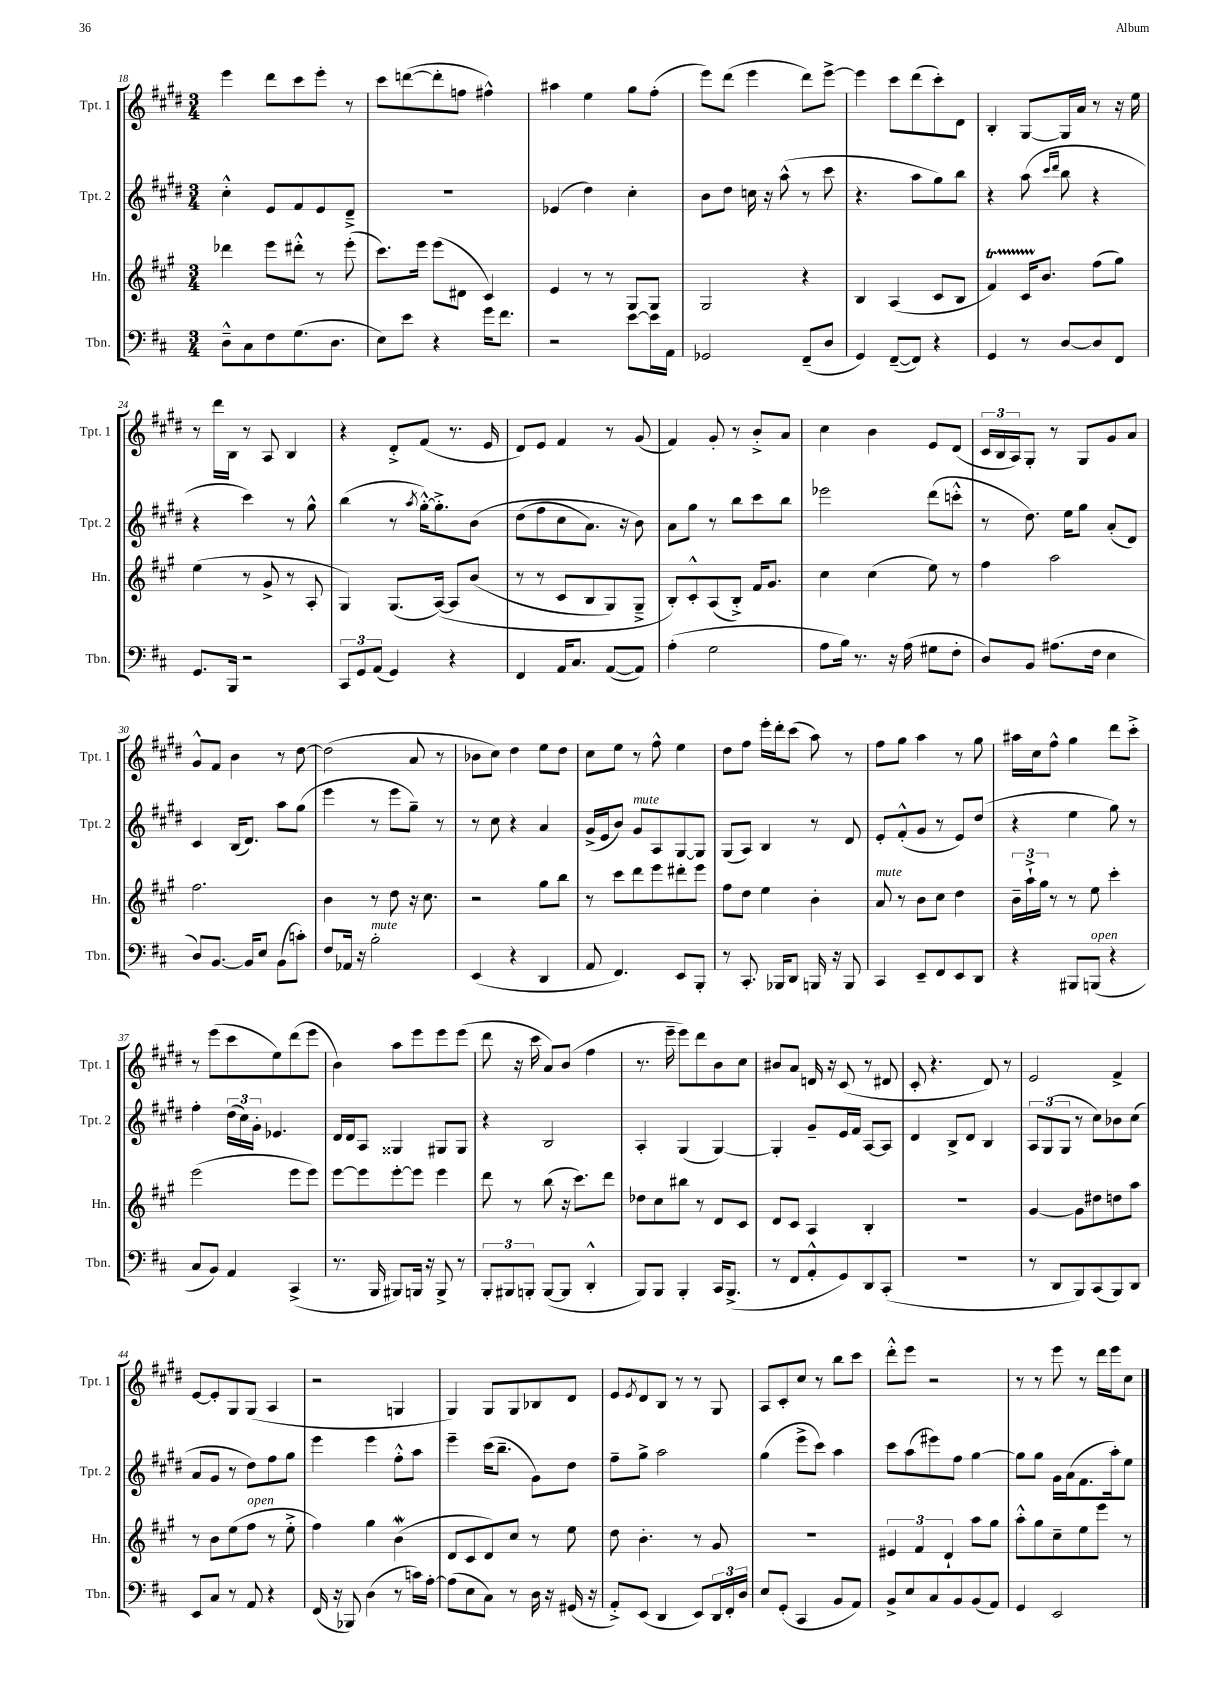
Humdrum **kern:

**kern	**kern	**kern	**kern
*staff4	*staff3	*staff2	*staff1
*clefF4	*clefG2	*clefG2	*clefG2
*k[f#c#]	*k[f#c#g#]	*k[f#c#g#d#]	*k[f#c#g#d#]
*M3/4	*M3/4	*M3/4	*M3/4
8D~^^	4ddd-	4cc#'^^	4eee
8C#	.	.	.
8F#	8eee	8e	8ddd#
(8.G	8ddd#'^^	8f#	8ccc#
.	8r	8e	8eee'
8.D	.	.	.
.	(8eee'	8d#~^	8r
=	=	=	=
8E)	8.ccc#)	2.r	8ccc#
8e	.	.	([8ddd
.	16eee	.	.
4r	(8eee	.	8ddd']
.	8d#	.	8ff
16g	4c#)	.	4ff#^^)
8.f#	.	.	.
=	=	=	=
2r	4e	(4e-	4aa#
.	8r	4dd#)	4ee
.	8r	.	.
[8e	8G#	4cc#'	8gg#
16e]	8G#	.	(8ff#'
16AA	.	.	.
=	=	=	=
2GG-	2G#	8b	8eee)
.	.	8dd#	(8ddd#
.	.	16cc	4eee
.	.	16r	.
.	.	(8aa^^	.
(8FF#~	4r	8r	8ddd#)
8D	.	8ccc#	[8eee^
=	=	=	=
4GG)	4B	4.r	4eee]
([8FF#~	(4A	.	8ccc#
8FF#])	.	8aa	(8ddd#
4r	8c#	8gg#)	8ccc#')
.	8B	8bb	8d#
=	=	=	=
4GG	4f#)	4r	4B'
8r	16c#	(8aa	[8G#
.	8.b	.	.
.	.	16qqccc#	.
.	.	16qqddd#	.
[8D	.	8bb	16G#]
.	.	.	16a
8D]	(8ff#	4r	8r
8FF#	8gg#)	.	16r
.	.	.	16ee
=	=	=	=
8.GG	(4ee	4r	8r
.	.	.	16ddd#
16BBB	.	.	16B
2r	8r	4ccc#)	8r
.	8g#^	.	8A
.	8r	8r	4B
.	8A'	8gg#^^	.
=	=	=	=
12CC#	4G#)	(4bb	4r
12GG	.	.	.
(12AA	.	.	.
4GG)	(8.G#	8r	8d#'^
.	.	8qaa	.
.	.	[16gg#'^^)	(8f#
.	&([16A)	8.gg#'^]	.
4r	8A]	.	8.r
.	(8b	&(8b	.
.	.	.	16e
=	=	=	=
4FF#	8r	(8dd#	8d#)
.	8r	8ff#	8e
16AA	8c#	8cc#	4f#
8.C#	.	.	.
.	8B	8.a)	.
([8AA	8G#)	.	8r
.	.	16r	.
8AA])	8G#~^	8b&)	(8g#
=	=	=	=
(4A'	8B'&)	8a	4f#)
.	8c#'^^	8gg#	.
2G	(8A	8r	8g#'
.	8B'^)	8bb	8r
.	16f#	8ccc#	8b'^
.	8.g#	.	.
.	.	8bb	8a
=	=	=	=
8A	4cc#	2eee-	4cc#
16B)	.	.	.
8.r	.	.	.
.	(4cc#	.	4b
16r	.	.	.
(16A	.	.	.
8G#	8ee)	(8ddd#	8e
8F#'	8r	8ccc'^^	(8d#
=	=	=	=
8D)	4ff#	8r	24c#
.	.	.	24B
.	.	.	24A)
8BB	.	8.dd#)	8G#'
(8.A#	2aa	.	8r
.	.	16ee	.
.	.	8gg#	8G#
16F#	.	.	.
4E	.	(8a'	8g#
.	.	8d#)	8a
=	=	=	=
8D)	2.ff#	4c#	8g#^^
[8.BB	.	.	8f#
.	.	(16B	4b
16BB]	.	8.d#)	.
8E	.	.	.
(8BB	.	8aa	8r
8c')	.	(8gg#	[8dd#
=	=	=	=
8F#	4b	4eee	(2dd#]
16AA-	.	.	.
16r	.	.	.
2B'	8r	8r	.
.	8dd	8eee	.
.	16r	8gg#~)	8a
.	8.cc#	.	.
.	.	8r	8r
=	=	=	=
(4EE	2r	8r	8b-
.	.	8cc#	8cc#)
4r	.	4r	4dd#
4DD	8gg#	4a	8ee
.	8bb	.	8dd#
=	=	=	=
8AA	8r	(16g#^	8cc#
.	.	16e	.
4.FF#)	8ccc#	8b)	8ee
.	8ddd	8g#	8r
.	8eee	8A	8ff#^^
8EE	8ddd#'	[8G#	4ee
8BBB'	8eee	8G#]	.
=	=	=	=
8r	8ff#	(8G#	8dd#
8.CC#'	8dd	8A)	8ff#
.	4ee	4B	16eee'
16BBB-	.	.	16ddd#'
8DD	.	.	(8ccc#
16BBB	4b'	8r	8aa)
16r	.	.	.
8BBB	.	8d#	8r
=	=	=	=
4CC#	8a	8e'	8ff#
.	8r	(8f#'^^	8gg#
8EE~	8b	8g#	4aa
8FF#	8cc#	8r	.
8EE	4dd	8e)	8r
8DD	.	(8dd#	8gg#
=	=	=	=
4r	24b~	4r	16aa#
.	24aa`^	.	.
.	.	.	16cc#
.	24gg#	.	.
.	8r	.	8ff#^^
8BBB#	8r	4ee	4gg#
(8BBB	8ee	.	.
4r	4ccc#'	8gg#)	8ddd#
.	.	8r	8ccc#'^
=	=	=	=
8C#	(2eee	4ff#'	8r
8BB)	.	.	(8eee
4AA	.	(24dd#	8ccc#
.	.	24cc#)	.
.	.	24g#'	.
.	.	4.e-	8ee)
(4CC#^	8eee	.	(8ddd#
.	8eee)	.	8eee
=	=	=	=
8.r	[8eee	16d#	4b)
.	.	16d#	.
.	8eee]	8A	.
16BBB	.	.	.
8BBB#)	[8eee'	4G##	8aa
16BBB	8eee]	.	8eee
16r	.	.	.
8BBB^	4eee	8G#	8eee
8r	.	8G#	(8eee
=	=	=	=
12BBB'	8ddd	4r	8ddd#
12BBB#	.	.	.
.	8r	.	16r
12BBB'	.	.	.
.	.	.	16ccc#
([8BBB	(8bb	2B	8a)
8BBB]	16r	.	(8b
.	8.ccc#)	.	.
4DD'^^	.	.	4ff#
.	8ddd	.	.
=	=	=	=
8BBB)	8dd-	4A'	8.r
8BBB	8cc#	.	.
.	.	.	16eee~
4BBB'	8bb#	(4G#	8eee)
.	8r	.	8ddd#
16CC#	8d	[4G#)	8b
(8.BBB^	.	.	.
.	8c#	.	8cc#
=	=	=	=
8r	8d	4G#']	8b#
8FF#	8c#	.	8a
8AA'^^	4A	8g#~	16d
.	.	.	16r
8GG)	.	16e	(8c#
.	.	16f#	.
8DD	4B'	[8A	8r
(8CC#'	.	8A]	8d#
=	=	=	=
2.r	2.r	4d#	8c#'
.	.	.	4.r
.	.	8B^	.
.	.	8d#	.
.	.	4B	8d#)
.	.	.	8r
=	=	=	=
8r	[4g#	12A	2e
.	.	(12G#	.
8DD	.	.	.
.	.	12G#	.
8BBB)	8g#]	8r	.
(8CC#	8dd#	8cc#)	.
8BBB)	8dd	8b-	4f#^
8DD	8aa	(8cc#	.
=	=	=	=
8EE	8r	8a	[8e
8C#	8b	8g#	8e']
8r	(8ee	8r	8G#
8AA	8ff#	8dd#)	(8G#
4r	8r	8ff#	4A
.	8ee'^	8gg#	.
=	=	=	=
(16FF#	4ff#)	4eee	2r
16r	.	.	.
8BBB-)	.	.	.
(4D	4gg#	4eee	.
8r	(4b	8ff#'^^	4G
16c)	.	8aa	.
[16A'	.	.	.
=	=	=	=
(8A]	8d	4eee~	4G#)
8E	8c#	.	.
8C#)	8d)	(16ccc#	8G#
.	.	8.bb~	.
8r	8cc#	.	8G#
16D	8r	8g#)	8B-
16r	.	.	.
(16GG#	8ee	8dd#	8d#
16r	.	.	.
=	=	=	=
8AA'^)	8dd	8ff#~	8e
.	.	.	8qe
(8EE	4.b'	8gg#^	8d#
4DD	.	2aa	8B
.	.	.	8r
8EE)	8r	.	8r
24DD	8g#	.	8G#
24FF#'	.	.	.
24D	.	.	.
=	=	=	=
8E	2.r	(4gg#	8A
(8GG'	.	.	8c#'
4CC#	.	8eee^	8cc#
.	.	8ccc#)	8r
8BB	.	4aa	8bb
8AA)	.	.	8ccc#
=	=	=	=
8BB^	6e#	8ccc#	8ddd#'^^
8E	.	(8aa	8eee
.	6f#	.	.
8C#	.	8eee#)	2r
.	6d`	.	.
8BB	.	8ff#	.
(8BB	8aa	[4gg#	.
8AA)	8gg#	.	.
=	=	=	=
4GG	8aa'^^	8gg#]	8r
.	8gg#	8gg#	8r
2EE	8cc#~	16g#	8eee
.	.	(16a	.
.	8ee	8.f#	8r
.	8eee	.	16ddd#
.	.	16aa')	16eee
.	8r	8ee	8cc#
==	==	==	==
*-	*-	*-	*-
